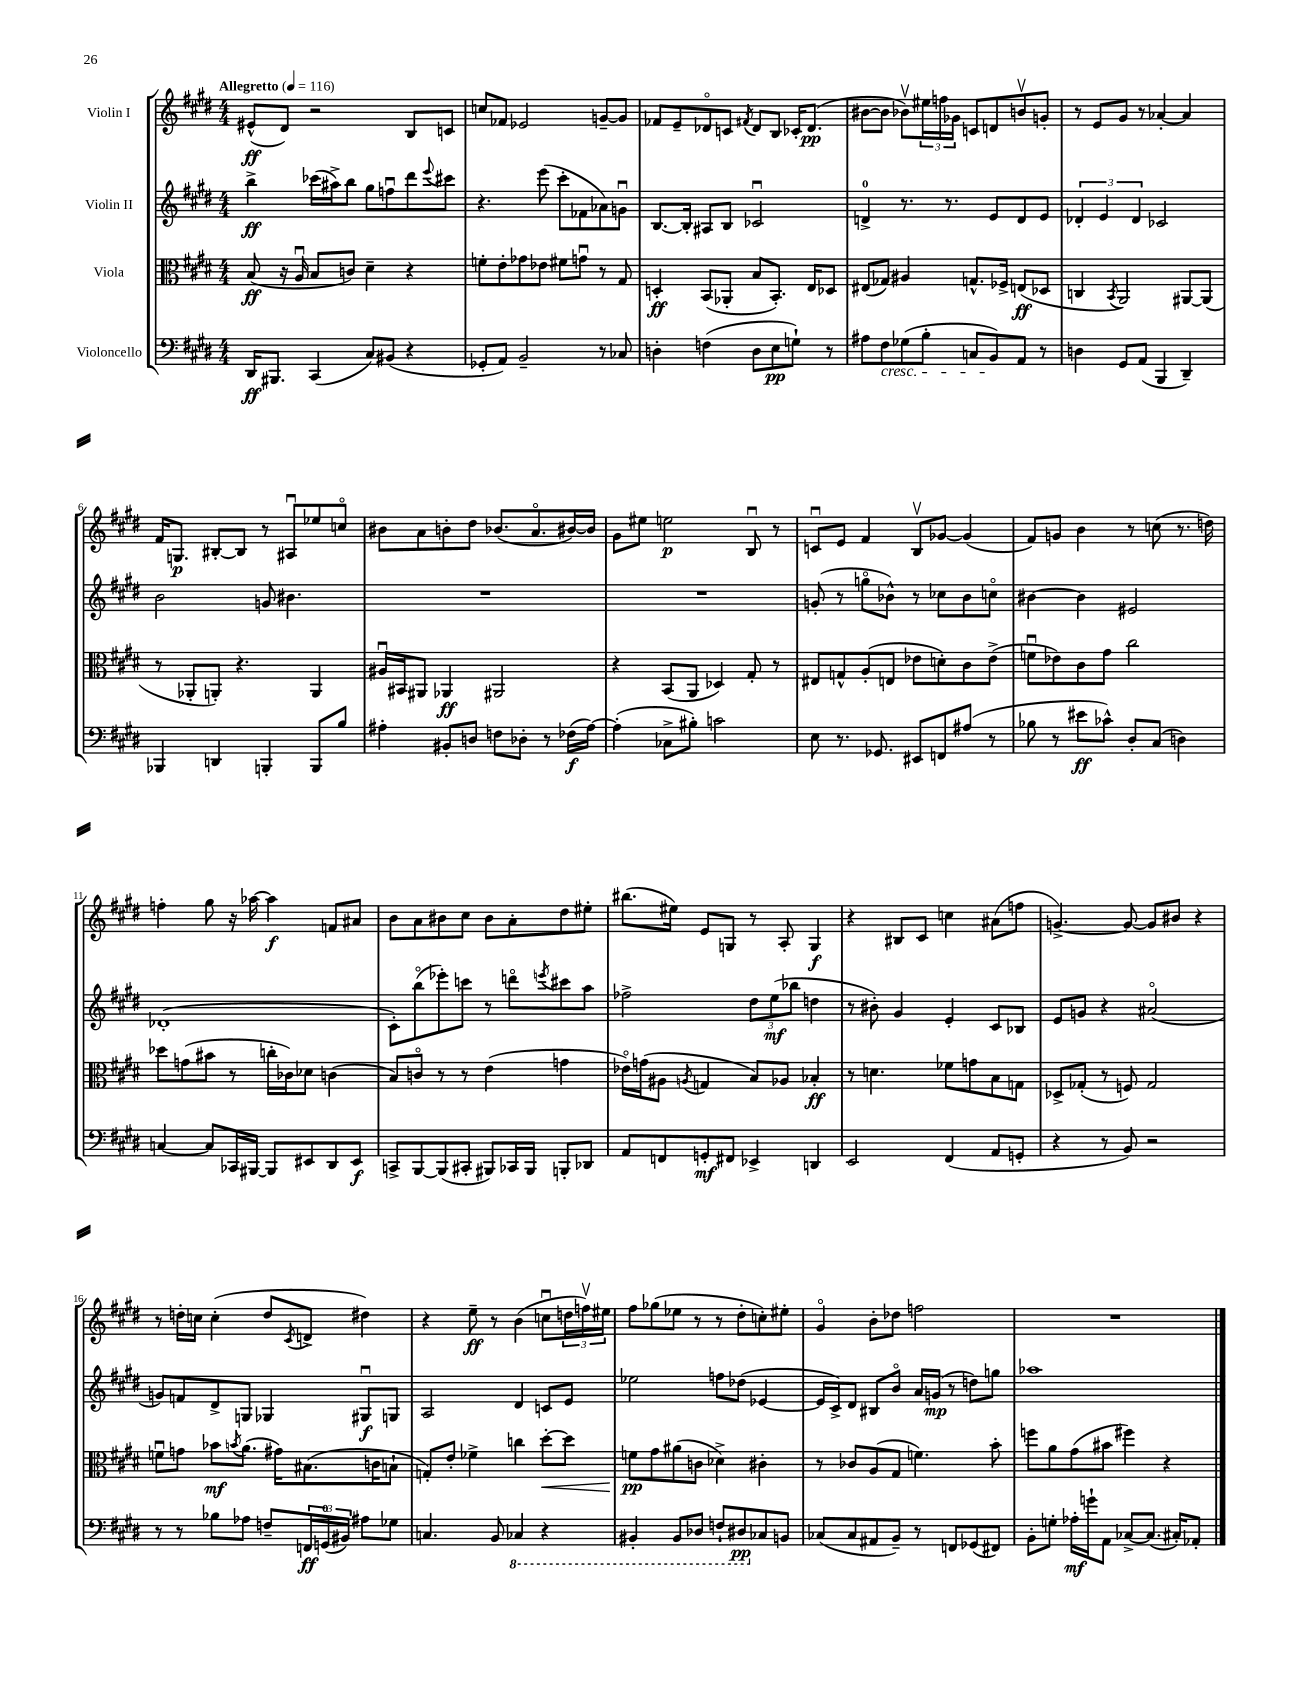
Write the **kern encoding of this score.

**kern	**dynam	**kern	**dynam	**kern	**dynam	**kern	**dynam
*part4	*part4	*part3	*part3	*part2	*part2	*part1	*part1
*staff4	*staff4	*staff3	*staff3	*staff2	*staff2	*staff1	*staff1
*I"Violoncello	*	*I"Viola	*	*I"Violin II	*	*I"Violin I	*
*clefF4	*	*clefC3	*	*clefG2	*	*clefG2	*
*k[f#c#g#d#]	*	*k[f#c#g#d#]	*	*k[f#c#g#d#]	*	*k[f#c#g#d#]	*
*M4/4	*	*M4/4	*	*M4/4	*	*M4/4	*
*MM116	*	*MM116	*	*MM116	*	*MM116	*
=1	=1	=1	=1	=1	=1	=1	=1
!	!	!	!	!	!	!LO:TX:a:B:t=Allegretto	!
16DD#/KL	ff	(8B/	ff	4bb^\	ff	(8e#X^^/L	ff
8.BBB#X/J	.	.	.	.	.	.	.
.	.	16r	.	.	.	8d#/J)	.
.	.	16Au/	.	.	.	.	.
(4CC#/	.	8B/L	.	(16ccc-X\LL	.	2r	.
.	.	.	.	16aa#X^\J)	.	.	.
.	.	8cn/J)	.	8bb\J	.	.	.
8C#/L)	.	4d#~\	.	8gg#\L	.	.	.
(8BB#X/J	.	.	.	8ffnu\	.	.	.
4r	.	4r	.	8ddd#\	.	8B/L	.
.	.	.	.	8qqeee/	.	.	.
.	.	.	.	8ccc#X\J	.	8cn/J	.
=2	=2	=2	=2	=2	=2	=2	=2
8GG-X'/L	.	8fn'\L	.	4.r	.	8ccn/L	.
8AA/J)	.	8e'\	.	.	.	8f-X/J	.
2BB~/	.	8g-X\	.	.	.	2e-X/	.
.	.	8e-X\J	.	(8eee\	.	.	.
.	.	8f#X\L	.	8ccc#'\L	.	.	.
.	.	8gnu\J	.	8f-X\	.	.	.
8r	.	8r	.	8a-X\)	.	[8gn~/L	.
8C-X/	.	8G#/	.	8gnu\J	.	8g/J]	.
=3	=3	=3	=3	=3	=3	=3	=3
4Dn'\	.	4Dn'/	ff	[8.B/L	.	8f-X/L	.
.	.	.	.	.	.	8e~/	.
.	.	.	.	16B'/Jk]	.	.	.
(4Fn\	.	(8BB/L	.	8A#X/L	.	8d-X/	.
.	.	8AA-X'/J	.	8B/J	.	8cn/J	.
.	.	.	.	.	.	8qf#X/	.
8D\L	.	8B/L	.	2c-Xu/	.	8d-/L	.
8E\	pp	8.BB'/J)	.	.	.	8B/J	.
8Gn`\J)	.	.	.	.	.	16c-X'/KL	.
.	.	16E/KL	.	.	.	(8.d-/J	pp
8r	.	8D-X/J	.	.	.	.	.
=4	=4	=4	=4	=4	=4	=4	=4
8A#X\L	.	(8E#X/L	.	4dn^/	.	[8b#X\L	.
!LO:TX:b:i:t=cresc.	!	!	!	!	!	!	!
8F#\	.	8G-X/J)	.	.	.	8b#\J]	.
(8G-X\	.	4A#X/	.	8.r	.	8b-Xv\L)	.
8B'\J	.	.	.	.	.	24ee#X\L	.
.	.	.	.	.	.	24ffn\	.
.	.	.	.	8.r	.	.	.
.	.	.	.	.	.	24g-X\JJ	.
8Cn/L	.	8.Gn^^/L	.	.	.	8cn/L	.
8BB/)	.	.	.	8e/L	.	8dn/	.
.	.	16F-X^/Jk	.	.	.	.	.
8AA/J	.	(8En/L	ff	8d/	.	8bnv/	.
8r	.	8D-X/J	.	8e/J	.	8gn'/J	.
=5	=5	=5	=5	=5	=5	=5	=5
4Dn\	.	4Cn/	.	6d-X'/	.	8r	.
.	.	.	.	.	.	8e/L	.
.	.	.	.	6e/	.	.	.
.	.	8qBB/	.	.	.	.	.
8GG#/L	.	2AA/)	.	.	.	8g#/J	.
.	.	.	.	6d-/	.	.	.
(8AA/J	.	.	.	.	.	8r	.
4BBB/	.	.	.	2c-X/	.	[4a-X'/	.
4DD#~/)	.	[8AA#X/L	.	.	.	4a-/]	.
.	.	(8AA#/J]	.	.	.	.	.
!!LO:LB:g=z
=6	=6	=6	=6	=6	=6	=6	=6
4BBB-X/	.	8r	.	2b\	.	16f#/KL	.
.	.	.	.	.	.	8.Gn/J	p
.	.	8AA-X'/L	.	.	.	.	.
4DDn/	.	8AAn'/J)	.	.	.	[8B#X'/L	.
.	.	4.r	.	.	.	8B#/J]	.
4BBBn'/	.	.	.	8gn/	.	8r	.
.	.	.	.	4.b#X\	.	8A#Xu/L	.
8BBB/L	.	4AA/	.	.	.	8ee-X/	.
8B/J	.	.	.	.	.	8ccn/J	.
=7	=7	=7	=7	=7	=7	=7	=7
4A#X'\	.	16A#Xu/LL	.	1r	.	8b#X\L	.
.	.	16BB#X/J	.	.	.	.	.
.	.	8AA#X/J	.	.	.	8a\	.
8BB#X'/L	.	4AA-X/	ff	.	.	8bn'\	.
8Dn/J	.	.	.	.	.	8dd#\J	.
8Fn\L	.	2AA#X/	.	.	.	(8.b-X/L	.
8D-X'\J	.	.	.	.	.	.	.
.	.	.	.	.	.	8.a/	.
8r	.	.	.	.	.	.	.
(16F-X\LL	f	.	.	.	.	[16b#X/L)	.
[16A#\JJ)	.	.	.	.	.	16b#/JJ]	.
=8	=8	=8	=8	=8	=8	=8	=8
(4A#'\]	.	4r	.	1r	.	8g#\L	.
.	.	.	.	.	.	8ee#X\J	.
8C-X^\L	.	(8BB/L	.	.	.	2een\	p
8B#X'\J)	.	8AA/J	.	.	.	.	.
2cn\	.	4D-X/)	.	.	.	.	.
.	.	8G#'/	.	.	.	8Bu/	.
.	.	8r	.	.	.	8r	.
=9	=9	=9	=9	=9	=9	=9	=9
8E\	.	8E#X/L	.	(8gn'/	.	8cnu/L	.
8.r	.	8Gn^^/	.	8r	.	8e/J	.
.	.	(8A'/	.	8ggn\L	.	4f#/	.
8.GG-X/	.	.	.	.	.	.	.
.	.	8En/J	.	8b-X^^\J)	.	.	.
8EE#X/L	.	8e-X\L	.	8r	.	8Bv/L	.
8FFn/	.	8dn'\)	.	8cc-X\L	.	[8g-X/J	.
(8A#X/J	.	8c#\	.	8b-\	.	(4g-/]	.
8r	.	(8e-^\J	.	8ccn\J	.	.	.
=10	=10	=10	=10	=10	=10	=10	=10
8B-X\	.	8fnu\L	.	[4b#X\	.	8f#/L)	.
8r	.	8e-X\)	.	.	.	8gn/J	.
8e#X\L	ff	8c#\	.	4b#\]	.	4b\	.
8c-X^^\J)	.	8g#\J	.	.	.	.	.
8D#'/L	.	2cc#\	.	2e#X/	.	8r	.
(8C#/J	.	.	.	.	.	(8ccn\	.
4Dn\)	.	.	.	.	.	8.r	.
.	.	.	.	.	.	16ddn\)	.
!!LO:LB:g=z
=11	=11	=11	=11	=11	=11	=11	=11
[4Cn/	.	8dd-X\L	.	(1d-X'	.	4ffn'\	.
.	.	(8gn\	.	.	.	.	.
8C/L]	.	8b#X\J	.	.	.	8gg#\	.
16CC-X/L	.	8r	.	.	.	16r	.
[16BBB#X/JJ	.	.	.	.	.	[16aa-X\	.
8BBB#/L]	.	16ccn'\LL	.	.	.	4aa-\]	f
.	.	16c-X\J)	.	.	.	.	.
8EE#X/	.	8d-X\J	.	.	.	.	.
8DD#/	.	(4cn\	.	.	.	8fn/L	.
8EE#/J	f	.	.	.	.	8a#X/J	.
=12	=12	=12	=12	=12	=12	=12	=12
8CCn^/L	.	8B/L)	.	8c#'\L)	.	8b\L	.
[8BBB/	.	8cn/J	.	(8bb\	.	8a\	.
(8BBB/]	.	8r	.	8eee-X'\)	.	8b#X\	.
8CC#X'/J	.	8r	.	8cccn\J	.	8cc#\J	.
8BBB#X/L)	.	(4e\	.	8r	.	8b#\L	.
16CC-X/L	.	.	.	8dddn\L	.	8a'\	.
16BBB#/JJ	.	.	.	.	.	.	.
.	.	.	.	8qeeen/	.	.	.
8BBBn'/L	.	4gn\	.	8ccc#X\	.	8dd#\	.
8DD-X/J	.	.	.	8aa\J	.	8ee#X'\J	.
=13	=13	=13	=13	=13	=13	=13	=13
8AA/L	.	16e-X\LL)	.	2ff-X^\	.	(8.bb#X\L	.
.	.	(16gn\J	.	.	.	.	.
8FFn/	.	8A#X\J	.	.	.	.	.
.	.	.	.	.	.	16ee#X\Jk)	.
.	.	8qAn/	.	.	.	.	.
8GGn'/	mf	4Gn/	.	.	.	8e/L	.
8FF#X/J	.	.	.	.	.	8Gn/J	.
4EE-X^/	.	8B/L)	.	12dd#\L	.	8r	.
.	.	.	.	(12ee\	mf	.	.
.	.	8A-X/J	.	.	.	8A'/	.
.	.	.	.	12bb-X\J	.	.	.
4DDn/	.	4B-X'/	ff	4ddn\	.	4G/	f
=14	=14	=14	=14	=14	=14	=14	=14
2EE/	.	8r	.	8r	.	4r	.
.	.	4.dn\	.	8b#X'\)	.	.	.
.	.	.	.	4g#/	.	8B#X/L	.
.	.	.	.	.	.	8c#/J	.
(4FF#/	.	8f-X\L	.	4e'/	.	4ccn\	.
.	.	8gn\	.	.	.	.	.
8AA/L	.	8B\	.	8c#/L	.	(8a#X\L	.
8GGn'/J	.	8Gn\J	.	8B-X/J	.	8ffn\J	.
=15	=15	=15	=15	=15	=15	=15	=15
4r	.	8D-X^/L	.	8e/L	.	[4.gn^/)	.
.	.	(8G-X'/J	.	8gn/J	.	.	.
8r	.	8r	.	4r	.	.	.
8BB/)	.	8Fn/)	.	.	.	8g/_	.
2r	.	2G-/	.	(2a#X/	.	8g/L]	.
.	.	.	.	.	.	8b#X/J	.
.	.	.	.	.	.	4r	.
!!LO:LB:g=z
=16	=16	=16	=16	=16	=16	=16	=16
8r	.	8fnu\L	.	8gn/L)	.	8r	.
8r	.	8gn\J	.	8fn/	.	16ddn'\LL	.
.	.	.	.	.	.	16ccn\JJ	.
8B-X\L	.	8b-X\L	mf	8d#^/	.	(4cc'\	.
.	.	8qbn/	.	.	.	.	.
8A-X\J	.	(8.a\J	.	8Gn/J	.	.	.
8Fn~/L	.	.	.	4G-X/	.	8dd/L	.
.	.	16g#X\KL)	.	.	.	.	.
.	.	.	.	.	.	8qc#/	.
24FFn/L	ff	(8.B#X\	.	.	.	8dn^/J	.
(24GGn/	.	.	.	.	.	.	.
24BB#X/JJ)	.	.	.	.	.	.	.
8A#X\L	.	.	.	8G#Xu/L	f	4dd#X\)	.
.	.	16cn\K	.	.	.	.	.
8G-X\J	.	8Bn`\J	.	8Gn/J	.	.	.
=17	=17	=17	=17	=17	=17	=17	=17
4.Cn/	.	8Gn'/L)	.	2A/	.	4r	.
.	.	8e'/J	.	.	.	.	.
.	.	4f-X^\	.	.	.	8ee~\	ff
8BB/	.	.	.	.	.	8r	.
*8ba	*	*	*	*	*	*	*
4CC-X/	.	4ccn\	.	4d#/	.	(4b\	.
!	!	!	!LO:HP:b	!	!	!	!
4r	.	[8dd#'\L	<	8cn/L	.	8ccnu\L	.
.	.	8dd#\J]	.	8e/J	.	24ddn\L	.
.	.	.	.	.	.	24ffnv\)	.
.	.	.	.	.	.	24ee#X\JJ	.
=18	=18	=18	=18	=18	=18	=18	=18
4BBB#X'/	.	8fn\L	pp	2ee-X\	.	8ff#\L	.
.	.	8g#\	[	.	.	(8gg-X\	.
8BBB#/L	.	(8a#X\	.	.	.	8ee-X\J	.
8DD-X/J	.	8cn\J	.	.	.	8r	.
8FFn`/L	.	4d-X^\)	.	8ffn\L	.	8r	.
8DD#X/	pp	.	.	(8dd-X\J	.	8dd#'\L	.
*X8ba	*	*	*	*	*	*	*
8C-X/	.	4c#X'\	.	[4e-X/	.	8ccn'\)	.
8BBn/J	.	.	.	.	.	8ee#X'\J	.
=19	=19	=19	=19	=19	=19	=19	=19
(8C-X/L	.	8r	.	16e-/LL]	.	4g#/	.
.	.	.	.	16c#^/J)	.	.	.
8C-/	.	8c-X/L	.	8d#/J	.	.	.
8AA#X/	.	(8A/	.	8B#X/L	.	8b'\L	.
8BB~/J)	.	8G#/J	.	8b/J	.	8dd-X\J	.
8r	.	4.fn\)	.	16a/LL	.	2ffn\	.
.	.	.	.	(16gn/JJ	mp	.	.
8FFn/L	.	.	.	8r	.	.	.
(8GG-X/	.	.	.	8ddn\L)	.	.	.
8FF#X/J)	.	8b'\	.	8ggn\J	.	.	.
=20	=20	=20	=20	=20	=20	=20	=20
8BB'\L	.	8ffn\L	.	1aa-X	.	1r	.
8Gn'\J	.	8a\	.	.	.	.	.
16A-X'\LL	mf	(8g#\	.	.	.	.	.
16gn`\J	.	.	.	.	.	.	.
8AA\J	.	8b#X\J	.	.	.	.	.
[8C-X^/L	.	4ff#X\)	.	.	.	.	.
(8.C-/J]	.	.	.	.	.	.	.
.	.	4r	.	.	.	.	.
16C#X'/KL)	.	.	.	.	.	.	.
8AA-X'/J	.	.	.	.	.	.	.
==	==	==	==	==	==	==	==
*-	*-	*-	*-	*-	*-	*-	*-
